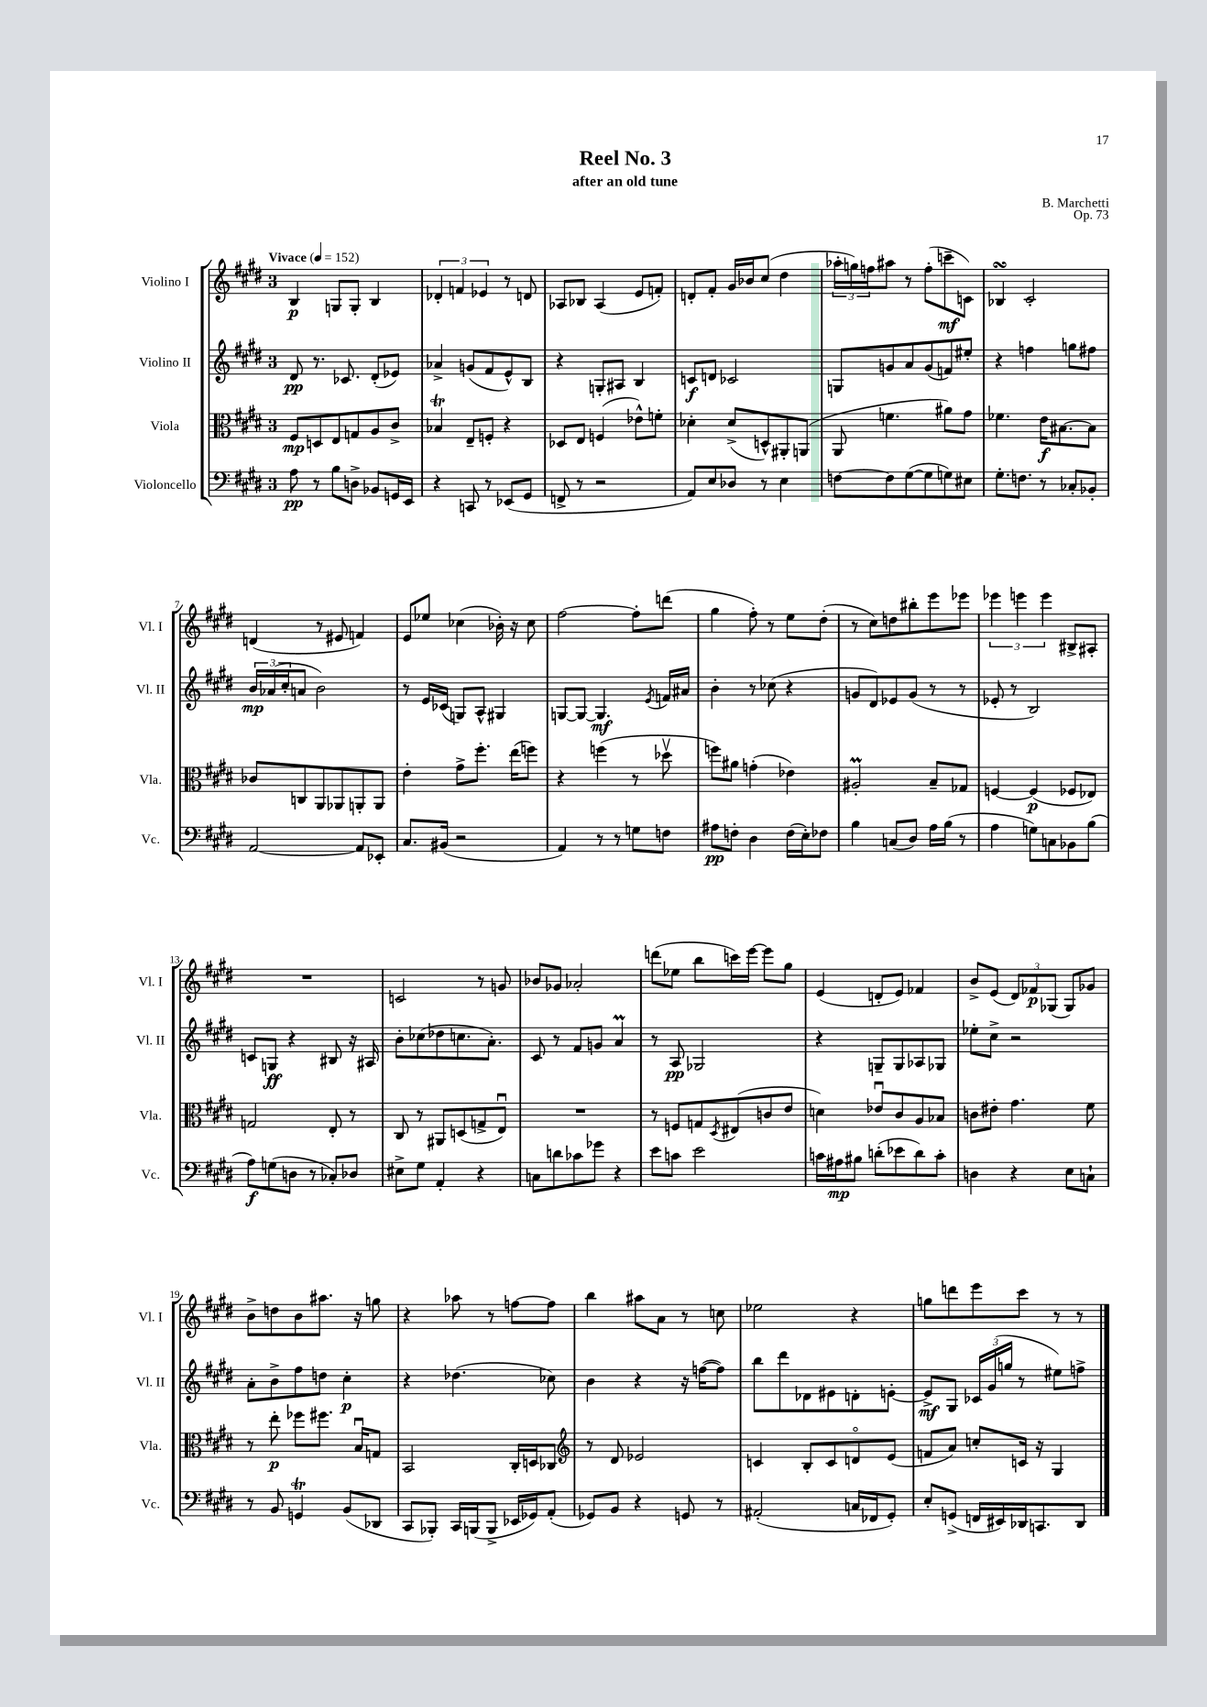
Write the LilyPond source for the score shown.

\header { title = "Reel No. 3" composer = "B. Marchetti" subtitle = "after an old tune" opus = "Op. 73" }
<<
\new StaffGroup <<
\new Staff = "s0" \with { instrumentName = "Violino I" shortInstrumentName = "Vl. I" } {
    \clef treble \key e \major \once \override Staff.TimeSignature.style = #'single-digit \time 3/4 \tempo "Vivace" 4 = 152
    b4\p g8 g8-. b4 |
    \tuplet 3/2 { des'4-. f'4 ees'4 } r8 d'8 |
    aes8 bes8 aes4( e'8 f'8-.) |
    d'8-. fis'8-. gis'16 bes'16 cis''8( dis''4 |
    \tuplet 3/2 { aes''16-. g''16) f''16 } ais''8 r8 f''8-.( c'''8--\mf c'8) |
    bes4\turn cis'2-. |
    d'4( r8 eis'8 f'4) |
    e'8 ees''8 ces''4( bes'16-.) r16 ces''8 |
    fis''2~ fis''8-. d'''8( |
    gis''4 fis''8-.) r8 e''8 dis''8-.( |
    r8 cis''8) d''8 bis''8-. e'''8 ees'''8 |
    \tuplet 3/2 { ees'''4 e'''4 e'''4 } bis8-> ais8-. |
    R2. |
    c'2 r8 g'8 |
    bes'8 ges'8 aes'2-. |
    d'''8( ees''8 b''8 c'''16) e'''16~ e'''8 gis''8 |
    e'4( d'8-. e'8) fes'4 |
    b'8-> e'8( \tuplet 3/2 { dis'8) fes'8\p ges8( } ges8) ges'8 |
    b'8-> d''8 b'8 ais''8. r16 g''8 |
    r4 aes''8 r8 f''8~ f''8 |
    b''4 ais''8 a'8 r8 c''8 |
    ees''2 r4 |
    g''8 d'''8 e'''8 cis'''8 r8 r8 \bar "|." |
}
\new Staff = "s1" \with { instrumentName = "Violino II" shortInstrumentName = "Vl. II" } {
    \clef treble \key e \major \once \override Staff.TimeSignature.style = #'single-digit \time 3/4
    dis'8\pp r8. ces'8. dis'8-.( ees'8) |
    aes'4-> g'8( fis'8 e'8-^) b8 |
    r4 g8-. ais8 b4 |
    c'8\f d'8 ces'2 |
    g8 g'8 a'8 g'8( f'8) eis''8-. |
    r4 f''4 g''8 fis''8 |
    \tuplet 3/2 { b'16\mp aes'16( cis''16-. } a'8 b'2) |
    r8 e'16 ces'16( g8) a8-^ gis4 |
    g8~ g8~ g4.\mf \acciaccatura { e'8 } f'16 ais'16 |
    b'4-. r8 ces''8( r4 |
    g'8 dis'8) ees'8 g'8( r8 r8 |
    ees'8-. r8 b2) |
    c'8 g8\ff r4 bis8 r16 ais16 |
    b'8-. ces''8( des''8 c''8. a'8.-.) |
    cis'8 r8 fis'8 g'8 a'4\prall |
    r8 a8\pp ges2 |
    r4 g8-- g8 aes8 ges8 |
    ees''8-. cis''8-> r2 |
    a'8-. b'8-> fis''8 d''8 cis''4-.\p |
    r4 des''4.( ces''8) |
    b'4 r4 r16 f''16~( f''8) |
    b''8 dis'''8 des'8 eis'8 d'8-. e'8~-. |
    e'8->\mf gis8 \tuplet 3/2 { ces'16 gis'16( g''16 } r8 eis''8) f''8-> \bar "|." |
}
\new Staff = "s2" \with { instrumentName = "Viola" shortInstrumentName = "Vla." } {
    \clef alto \key e \major \once \override Staff.TimeSignature.style = #'single-digit \time 3/4
    fis8\mp d8 e8 g8 a8 cis'8-> |
    bes4\trill e8-- f8-. r4 |
    des8 e8 f4( ees'8-^) f'8-. |
    des'4-. des'8->( d8-^) ais,8-. a,8( |
    a,8 f'4. ais'8) gis'8 |
    fes'4. e'16\f bis8.~ bis8 |
    ces'8 c8 a,8 aes,8 a,8-. a,8 |
    e'4-. gis'8-> fis''8.-. e''16( f''8) |
    r4 f''4( r8 des''8\upbow |
    f''8) ais'8 g'4-.( ees'4) |
    ais2-.\prall b8-- ges8 |
    f4~ f4\p( fes8 ees8) |
    g2 e8-. r8 |
    cis8 r8 ais,8 d8( g8-> e8\downbow) |
    R2. |
    r8 f8 g8 \acciaccatura { dis8 } eis8( c'8 e'8 |
    d'4) ees'8\downbow cis'8 a8 bes8 |
    c'8 eis'8-. gis'4. fis'8 |
    r8 e''8-.\p fes''8 fis''8. b16\downbow g8 |
    b,2 cis16-. d16 ces8 |
    \clef treble r8 dis'8 ees'2 |
    c'4 b8-. c'8 d'8\flageolet e'8( |
    f'8 a'8) c''8-. c'16 r16 gis4 \bar "|." |
}
\new Staff = "s3" \with { instrumentName = "Violoncello" shortInstrumentName = "Vc." } {
    \clef bass \key e \major \once \override Staff.TimeSignature.style = #'single-digit \time 3/4
    a8\pp r8 b8 d8-> bes,8 g,16 e,16 |
    r4 c,8 r8 ees,8( gis,8 |
    f,8-> r8 r2 |
    a,8) e8 des8 r8 e4 |
    f8~ f8 gis8~( gis8 g8) eis8 |
    gis8.-. f8. r8 ces8-. bes,8-. |
    a,2~ a,8 ees,8-. |
    cis8. bis,16( r2 |
    a,4) r8 r8 g8 f8 |
    ais8\pp f8-. dis4 f16( e16-.) fes8 |
    b4 c8( dis8) a16 b16( r8 |
    a4 g8) c8 bes,8 b8( |
    a8\f) g8( d8 r8 ces8-.) des8 |
    eis8-> gis8 a,4-. r4 |
    c8 d'8 ces'8 ges'8 r4 |
    e'8 c'8 e'2 |
    c'16 ais16\mp bis8 d'8-.( ees'8 d'8) c'8-. |
    d4 r4 e8 c8-! |
    r8 b,8 g,4\trill b,8( des,8 |
    cis,8 bes,,8-.) cis,16 b,,16( b,,8-> ees,16 ges,16) a,8-.( |
    ges,8) b,8 r4 g,8 r8 |
    ais,2-.( c16 fes,16 gis,8-.) |
    e8-. g,8->( f,16 eis,16) des,16 c,8. des,8 \bar "|." |
}
>>
>>
